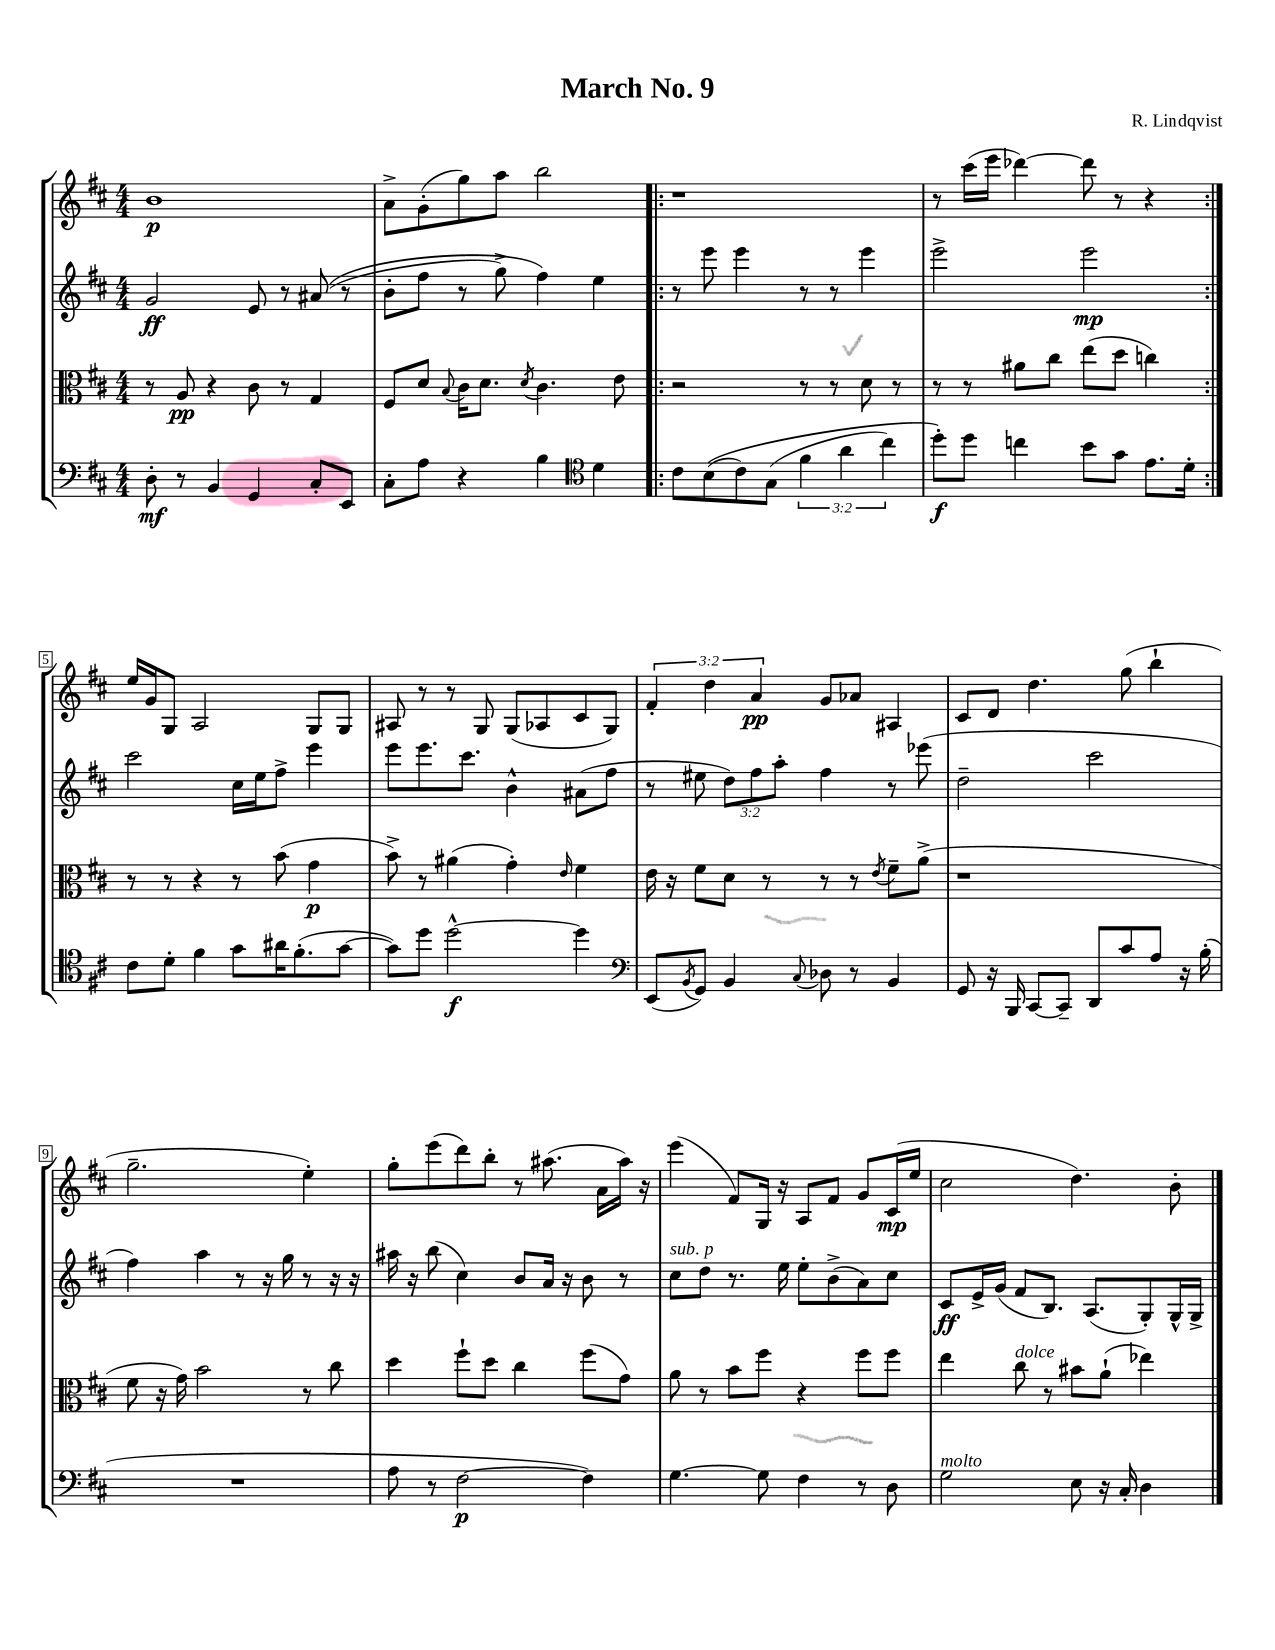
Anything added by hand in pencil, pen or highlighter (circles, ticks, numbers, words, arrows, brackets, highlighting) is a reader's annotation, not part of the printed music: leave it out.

**kern	**dynam	**kern	**dynam	**kern	**dynam	**kern	**dynam
*part4	*part4	*part3	*part3	*part2	*part2	*part1	*part1
*staff4	*staff4	*staff3	*staff3	*staff2	*staff2	*staff1	*staff1
*clefF4	*	*clefC3	*	*clefG2	*	*clefG2	*
*k[f#c#]	*	*k[f#c#]	*	*k[f#c#]	*	*k[f#c#]	*
*M4/4	*	*M4/4	*	*M4/4	*	*M4/4	*
=1	=1	=1	=1	=1	=1	=1	=1
8D'\	mf	8r	.	2g/	ff	1b	p
8r	.	8A/	pp	.	.	.	.
4BB/	.	4r	.	.	.	.	.
4GG/	.	8c#\	.	8e/	.	.	.
.	.	8r	.	8r	.	.	.
8C#'/L	.	4G/	.	((8a#X/	.	.	.
8EE/J	.	.	.	8r	.	.	.
=2	=2	=2	=2	=2	=2	=2	=2
8C#'\L	.	8F#/L	.	8b'\L	.	8a^\L	.
8A\J	.	8d/J	.	8ff#\J	.	(8g'\	.
.	.	8qqB/	.	.	.	.	.
4r	.	16c#\KL	.	8r	.	8gg\)	.
.	.	8.d\J	.	.	.	.	.
.	.	.	.	8gg^\)	.	8aa\J	.
.	.	8qd/	.	.	.	.	.
4B\	.	4.c#\	.	4ff#\)	.	2bb\	.
*clefC4	*	*	*	*	*	*	*
4d\	.	.	.	4ee\	.	.	.
.	.	8e\	.	.	.	.	.
=3!|:	=3!|:	=3!|:	=3!|:	=3!|:	=3!|:	=3!|:	=3!|:
8c#\L	.	2r	.	8r	.	1r	.
((8B\	.	.	.	8eee\	.	.	.
8c#\)	.	.	.	4eee\	.	.	.
(8G\J	.	.	.	.	.	.	.
6f#\	.	8r	.	8r	.	.	.
.	.	8r	.	8r	.	.	.
6a\	.	.	.	.	.	.	.
.	.	8d\	.	4eee\	.	.	.
6cc#\)	.	.	.	.	.	.	.
.	.	8r	.	.	.	.	.
=4	=4	=4	=4	=4	=4	=4	=4
8dd'\L)	f	8r	.	2eee^\	.	8r	.
8dd\J	.	8r	.	.	.	(16ccc#\LL	.
.	.	.	.	.	.	16eee\JJ	.
4ccn\	.	8a#X\L	.	.	.	[4ddd-X\)	.
.	.	8cc#\J	.	.	.	.	.
8b\L	.	(8ee\L	.	2eee\	mp	8ddd-\]	.
8g\J	.	8dd\J	.	.	.	8r	.
8.e\L	.	4ccn\)	.	.	.	4r	.
16d'\Jk	.	.	.	.	.	.	.
!!LO:LB:g=z
=5:|!	=5:|!	=5:|!	=5:|!	=5:|!	=5:|!	=5:|!	=5:|!
8c#\L	.	8r	.	2ccc#\	.	16ee/LL	.
.	.	.	.	.	.	16g/J	.
8d'\J	.	8r	.	.	.	8G/J	.
4f#\	.	4r	.	.	.	2A/	.
8g\L	.	8r	.	16cc#\LL	.	.	.
.	.	.	.	16ee\J	.	.	.
16a#X\K	.	(8b\	.	8ff#^\J	.	.	.
(8.f#'\	.	.	.	.	.	.	.
.	.	4g\	p	4eee\	.	8G/L	.
[8g\J	.	.	.	.	.	8G/J	.
=6	=6	=6	=6	=6	=6	=6	=6
8g\L])	.	8b^\)	.	8eee\L	.	8A#X/	.
8dd\J	.	8r	.	8.eee\	.	8r	.
[2dd^^\	f	(4a#X\	.	.	.	8r	.
.	.	.	.	8.ccc#\J	.	.	.
.	.	.	.	.	.	8G/	.
.	.	4g'\)	.	4b^^\	.	(8G/L	.
.	.	.	.	.	.	8A-X/	.
.	.	16qqe/	.	.	.	.	.
4dd\]	.	4f#\	.	(8a#X\L	.	8c#/	.
.	.	.	.	8ff#\J	.	8G/J)	.
=7	=7	=7	=7	=7	=7	=7	=7
*clefF4	*	*	*	*	*	*	*
(8EE/L	.	16e\	.	8r	.	6f#'/	.
.	.	16r	.	.	.	.	.
8qBB/	.	.	.	.	.	.	.
8GG/J)	.	8f#\L	.	8ee#X\	.	.	.
.	.	.	.	.	.	6dd\	.
4BB/	.	8d\J	.	12dd\L)	.	.	.
.	.	.	.	12ff#\	.	6a/	pp
.	.	8r	.	.	.	.	.
.	.	.	.	12aa'\J	.	.	.
8qqC#/	.	.	.	.	.	.	.
8D-X\	.	8r	.	4ff#\	.	8g/L	.
8r	.	8r	.	.	.	8a-X/J	.
.	.	8qe/	.	.	.	.	.
4BB/	.	8f#~\L	.	8r	.	4A#X/	.
.	.	(8a^\J	.	(8eee-X\	.	.	.
=8	=8	=8	=8	=8	=8	=8	=8
8GG/	.	1r	.	2dd~\	.	8c#/L	.
16r	.	.	.	.	.	8d/J	.
16BBB/	.	.	.	.	.	.	.
[8CC#/L	.	.	.	.	.	4.dd\	.
8CC#~/J]	.	.	.	.	.	.	.
8DD/L	.	.	.	2ccc#\	.	.	.
8c#/	.	.	.	.	.	(8gg\	.
8A/J	.	.	.	.	.	4bb`\	.
16r	.	.	.	.	.	.	.
(16B'\	.	.	.	.	.	.	.
!!LO:LB:g=z
=9	=9	=9	=9	=9	=9	=9	=9
1r	.	8f#\	.	4ff#\)	.	2.gg~\	.
.	.	16r	.	.	.	.	.
.	.	16g\)	.	.	.	.	.
.	.	2b\	.	4aa\	.	.	.
.	.	.	.	8r	.	.	.
.	.	.	.	16r	.	.	.
.	.	.	.	16gg\	.	.	.
.	.	8r	.	8r	.	4ee'\)	.
.	.	8cc#\	.	16r	.	.	.
.	.	.	.	16r	.	.	.
=10	=10	=10	=10	=10	=10	=10	=10
8A\	.	4dd\	.	16aa#X\	.	8gg'\L	.
.	.	.	.	16r	.	.	.
8r	.	.	.	(8bb\	.	(8eee\	.
[2F#\	p	8ff#`\L	.	4cc#\)	.	8ddd\)	.
.	.	8dd\J	.	.	.	8bb'\J	.
.	.	4cc#\	.	8b/L	.	8r	.
.	.	.	.	16a/Jk	.	(8.aa#X\	.
.	.	.	.	16r	.	.	.
4F#\])	.	(8ff#\L	.	8b\	.	.	.
.	.	.	.	.	.	16a\LL	.
.	.	8g\J)	.	8r	.	16aa#\JJ)	.
.	.	.	.	.	.	16r	.
=11	=11	=11	=11	=11	=11	=11	=11
!	!	!	!	!LO:TX:a:i:t=sub. p	!	!	!
[4.G\	.	8a\	.	8cc#\L	.	(4eee\	.
.	.	8r	.	8dd\J	.	.	.
.	.	8b\L	.	8.r	.	8f#/L)	.
8G\]	.	8ff#\J	.	.	.	16G/Jk	.
.	.	.	.	16ee\	.	16r	.
4F#\	.	4r	.	8ee'\L	.	8A/L	.
.	.	.	.	(8b^\	.	8f#/J	.
8r	.	8ff#\L	.	8a\)	.	8g/L	.
8D\	.	8ff#\J	.	8cc#\J	.	(16c#/L	mp
.	.	.	.	.	.	16ee/JJ	.
=12	=12	=12	=12	=12	=12	=12	=12
!LO:TX:a:i:t=molto	!	!	!	!	!	!	!
2G\	.	4ee\	.	8c#/L	ff	2cc#\	.
.	.	.	.	16e^/L	.	.	.
.	.	.	.	(16g/JJ	.	.	.
!	!	!LO:TX:a:i:t=dolce	!	!	!	!	!
.	.	8cc#\	.	8f#/L	.	.	.
.	.	8r	.	8.B/J)	.	.	.
8E\	.	8b#X\L	.	.	.	4.dd\)	.
.	.	.	.	(8.A/L	.	.	.
16r	.	(8a`\J	.	.	.	.	.
16C#'/	.	.	.	.	.	.	.
4D\	.	4ee-X\)	.	8G'/)	.	.	.
.	.	.	.	16G^^/L	.	8b'\	.
.	.	.	.	16G^/JJ	.	.	.
==	==	==	==	==	==	==	==
*-	*-	*-	*-	*-	*-	*-	*-
